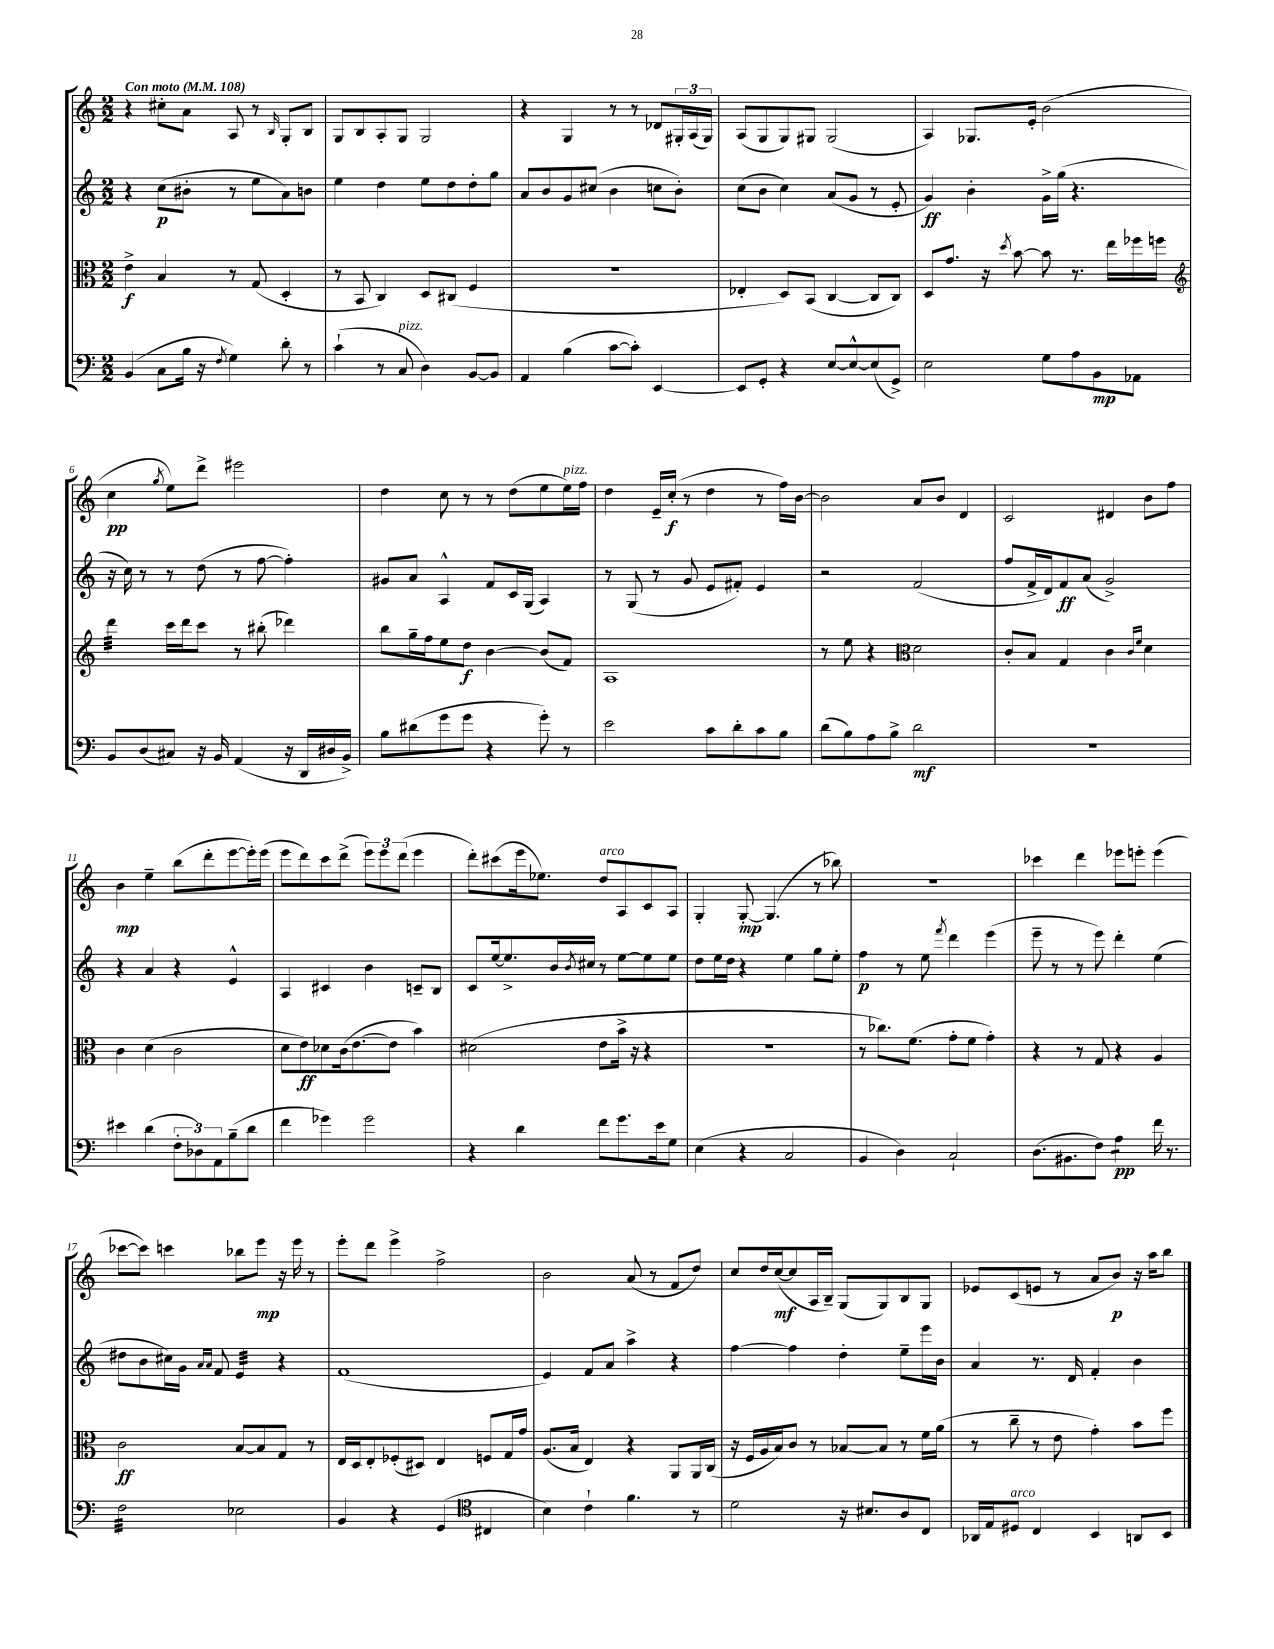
<<
\new StaffGroup <<
\new Staff = "s0" {
    \clef treble \key c \major \numericTimeSignature \time 2/2 \tempo "Con moto" 4 = 108
    r4 cis''8-. a'8 a8 r8 \grace { b16 } g8-. b8 |
    g8 b8 a8-. g8 g2 |
    r4 g4 r8 r8 des'8 \tuplet 3/2 { gis16-. a16( gis16) } |
    a8( g8 g8) gis8 gis2( |
    a4) ges8. e'16-. b'2( |
    c''4\pp \acciaccatura { g''8 } e''8) d'''8-> eis'''2 |
    d''4 c''8 r8 r8 d''8( e''8 e''16^\markup { \italic "pizz." }) f''16 |
    d''4 e'16-- c''16-.\f( r8 d''4 r8 f''16) b'16~ |
    b'2 a'8 b'8 d'4 |
    c'2 dis'4 b'8 f''8 |
    b'4\mp e''4-- b''8( d'''8-. e'''8~ e'''16-.) e'''16( |
    e'''8 d'''8) c'''8 d'''8->( \tuplet 3/2 { e'''8) e'''8 d'''8( } e'''4 |
    d'''8-.) cis'''8( e'''16 ees''8.) d''8^\markup { \italic "arco" } a8 c'8 a8 |
    g4-. g8~-.\mp g4.( r8 bes''8) |
    r1 |
    ces'''4 d'''4 ees'''8 e'''8-. e'''4( |
    ces'''8~ ces'''8) c'''4 bes''8 e'''8\mp r16 e'''16 r8 |
    e'''8-. d'''8 e'''4-> f''2-> |
    b'2 a'8( r8 f'8 d''8) |
    c''8 d''16 c''16~\mf( c''8 a16 b16--) g8( g8) b8 g8 |
    ees'8 c'8( e'8 r8 a'8 b'8\p) r16 a''16 b''8 \bar "|." |
}
\new Staff = "s1" {
    \clef treble \key c \major \numericTimeSignature \time 2/2
    r4 c''8\p( bis'8-. r8 e''8 a'8) b'8 |
    e''4 d''4 e''8 d''8 d''8-. g''8 |
    a'8 b'8 g'8 cis''8( b'4 c''8 b'8-.) |
    c''8( b'8 c''4) a'8( g'8 r8 e'8-. |
    g'4\ff) b'4-. g'16-> g''16( r4. |
    r16 c''16) r8 r8 d''8( r8 f''8~ f''4-.) |
    gis'8 a'8 a4-^ f'8 c'16 g16( a4) |
    r8 g8( r8 g'8 e'8 fis'8-.) e'4 |
    r2 f'2( |
    f''8 f'16-> d'16) f'8\ff a'8( g'2->) |
    r4 a'4 r4 e'4-^ |
    a4 cis'4 b'4 c'8-- b8 |
    c'8 e''16~ e''8.-> b'16 \acciaccatura { b'8 } cis''16 r8 e''8~ e''8 e''8 |
    d''8 e''16 d''16 r4 e''4 g''8 e''8-. |
    f''4\p r8 e''8 \acciaccatura { f'''8 } d'''4 e'''4( |
    e'''8-- r8 r8 e'''8) d'''4-. e''4( |
    dis''8 b'8 cis''16) g'16 \grace { a'16 a'16 } f'8 e'4:32 r4 |
    f'1( |
    e'4) f'8 a'8 a''4-> r4 |
    f''4~ f''4 d''4-. e''8-- e'''16 b'16 |
    a'4 r8. d'16 f'4-. b'4 \bar "|." |
}
\new Staff = "s2" {
    \clef alto \key c \major \numericTimeSignature \time 2/2
    e'4->\f b4 r8 g8( d4-. |
    r8 b,8 c4) d8 cis8( f4 |
    R1 |
    ees4-. d8) b,8( c4~ c8 c8) |
    d8 g'8. r16 \acciaccatura { d''8 } b'8~ b'8 r8. e''16 fes''16 f''16 |
    \clef treble d'''4:32 c'''16 d'''16 c'''8 r8 bis''8-.( des'''4) |
    b''8 g''16-- f''16 e''8 d''8\f b'4~ b'8( f'8) |
    a1 |
    r8 e''8 r4 \clef alto d'2 |
    c'8-. b8 g4 c'4 \grace { c'16 f'16 } d'4 |
    c'4 d'4( c'2 |
    d'8 e'8\ff) des'8 c'16( e'8.~ e'8 b'4) |
    dis'2( e'8 b'16-> r16 r4 |
    R1 |
    r8 ces''8.) f'8.( g'8-. f'8 g'4-.) |
    r4 r8 g8 r4 a4 |
    c'2\ff b8~ b8 g8 r8 |
    e16 d16 e8-. fes8-.( dis8) e4 f8 g16 g'16 |
    a8.( b16 e4) r4 a,8 a,16 c16( |
    r16 f16 a16 b16) c'8 r8 bes8~ bes8 r8 f'16 a'16( |
    r8 c''8-- r8 e'8 g'4-.) b'8 f''8 \bar "|." |
}
\new Staff = "s3" {
    \clef bass \key c \major \numericTimeSignature \time 2/2
    b,4( c8 b16 r16 \acciaccatura { f8 } g4) d'8-. r8 |
    c'4-!( r8 c8^\markup { \italic "pizz." } d4) b,8~ b,8 |
    a,4 b4( c'8~ c'8-.) e,4~ |
    e,8 g,8-. r4 e8~ e8~-^ e8( g,8->) |
    e2 g8 a8 b,8\mp aes,8 |
    b,8 d8( cis8) r16 b,16 a,4( r16 d,16 dis16 b,16->) |
    b8 dis'8( g'8 g'8 r4 g'8-.) r8 |
    e'2 c'8 d'8-. c'8 b8 |
    d'8( b8) a8 b8-> d'2\mf |
    r1 |
    eis'4 d'4( \tuplet 3/2 { f8-. des8) a,8 } b8--( d'8 |
    f'4 ges'4) ges'2 |
    r4 d'4 f'8 g'8. e'16 g8 |
    e4( r4 c2 |
    b,4 d4) c2-! |
    d8.( bis,8. f8) a4:8\pp f'16 r8. |
    f2:32 ees2 |
    b,4 r4 g,4( \clef tenor cis4 |
    b4) c'4-! f'4. r8 |
    d'2 r16 bis8. a8 c8 |
    aes,16 e16 dis8^\markup { \italic "arco" } c4 b,4 a,8 b,8 \bar "|." |
}
>>
>>
